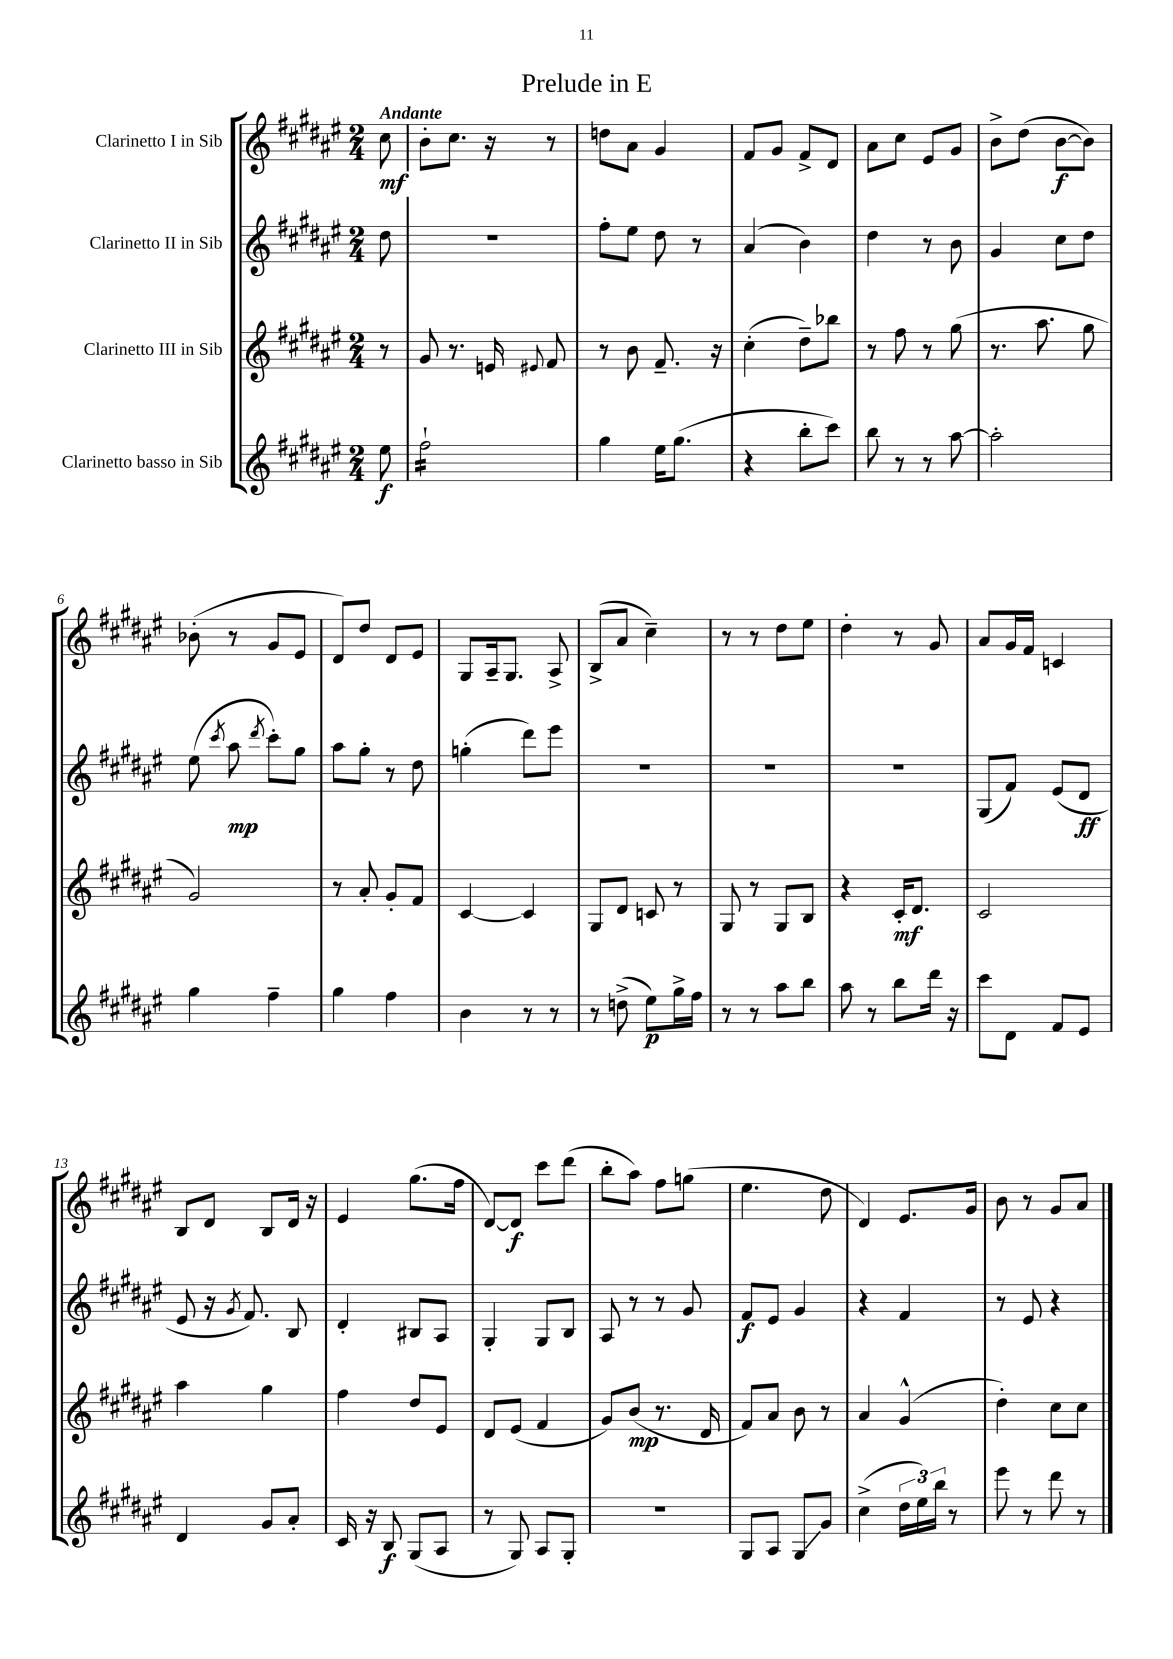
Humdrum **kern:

**kern	**kern	**kern	**kern
*staff4	*staff3	*staff2	*staff1
*clefG2	*clefG2	*clefG2	*clefG2
*k[f#c#g#d#a#e#]	*k[f#c#g#d#a#e#]	*k[f#c#g#d#a#e#]	*k[f#c#g#d#a#e#]
*M2/4	*M2/4	*M2/4	*M2/4
8ee#\	8r	8dd#\	8cc#\
=	=	=	=
2ff#`\	8g#/	2r	8b'\L
.	8.r	.	8.cc#\J
.	16e/	.	16r
.	8qqe#/	.	.
.	8f#/	.	8r
=	=	=	=
4gg#\	8r	8ff#'\L	8dd\L
.	8b\	8ee#\J	8a#\J
16ee#\LK	8.f#~/	8dd#\	4g#/
(8.gg#\J	.	.	.
.	.	8r	.
.	16r	.	.
=	=	=	=
4r	(4cc#'\	(4a#/	8f#/L
.	.	.	8g#/J
8bb'\L	8dd#~\L)	4b\)	8f#^/L
8ccc#\J)	8bb-\J	.	8d#/J
=	=	=	=
8bb\	8r	4dd#\	8a#\L
8r	8ff#\	.	8cc#\J
8r	8r	8r	8e#/L
[8aa#\	(8gg#\	8b\	8g#/J
=	=	=	=
2aa#'\]	8.r	4g#/	8b^\L
.	.	.	(8dd#\J
.	8.aa#\	.	.
.	.	8cc#\L	[8b\L
.	8gg#\	8dd#\J	8b\]J)
=	=	=	=
4gg#\	2g#/)	(8ee#\	(8b-'\
.	.	8qccc#/	.
.	.	8aa#\	8r
.	.	8qddd#/	.
4ff#~\	.	8ccc#'\L)	8g#/L
.	.	8gg#\J	8e#/J
=	=	=	=
4gg#\	8r	8aa#\L	8d#/L)
.	8a#'/	8gg#'\J	8dd#/J
4ff#\	8g#'/L	8r	8d#/L
.	8f#/J	8dd#\	8e#/J
=	=	=	=
4b\	[4c#/	(4gg'\	8G#/L
.	.	.	16A#~/k
.	.	.	8.G#/J
8r	4c#/]	8ddd#\L)	.
8r	.	8eee#\J	8A#^/
=	=	=	=
8r	8G#/L	2r	(8B^/L
(8dd^\	8d#/J	.	8a#/J
8ee#\L)	8c/	.	4cc#~\)
16gg#^\L	8r	.	.
16ff#\JJ	.	.	.
=	=	=	=
8r	8G#/	2r	8r
8r	8r	.	8r
8aa#\L	8G#/L	.	8dd#\L
8bb\J	8B/J	.	8ee#\J
=	=	=	=
8aa#\	4r	2r	4dd#'\
8r	.	.	.
8bb\L	16c#'/LK	.	8r
.	8.d#/J	.	.
16ddd#\Jk	.	.	8g#/
16r	.	.	.
=	=	=	=
8ccc#\L	2c#/	(8G#/L	8a#/L
8d#\J	.	8f#/J)	16g#/L
.	.	.	16f#/JJ
8f#/L	.	(8e#/L	4c/
8e#/J	.	8d#/J	.
=	=	=	=
4d#/	4aa#\	8e#/	8B/L
.	.	16r	8d#/J
.	.	8qg#/	.
.	.	8.f#/)	.
8g#/L	4gg#\	.	8B/L
8a#'/J	.	8B/	16d#/Jk
.	.	.	16r
=	=	=	=
16c#/	4ff#\	4d#'/	4e#/
16r	.	.	.
8B/	.	.	.
(8G#/L	8dd#/L	8B#/L	(8.gg#\L
8A#/J	8e#/J	8A#/J	.
.	.	.	16ff#\Jk
=	=	=	=
8r	8d#/L	4G#'/	[8d#/L)
8G#/)	(8e#/J	.	8d#/]J
8A#/L	4f#/	8G#/L	8ccc#\L
8G#'/J	.	8B/J	(8ddd#\J
=	=	=	=
2r	8g#/L)	8A#/	8bb'\L
.	(8b/J	8r	8aa#\J)
.	8.r	8r	8ff#\L
.	.	8g#/	(8gg\J
.	16d#/	.	.
=	=	=	=
8G#/L	8f#/L)	8f#/L	4.ee#\
8A#/J	8a#/J	8e#/J	.
8G#/L	8b\	4g#/	.
8g#/J	8r	.	8dd#\
=	=	=	=
(4cc#^\	4a#/	4r	4d#/)
24dd#\LL	(4g#^^/	4f#/	8.e#/L
24ee#\)	.	.	.
24bb\JJ	.	.	.
8r	.	.	.
.	.	.	16g#/Jk
=	=	=	=
8eee#\	4dd#'\)	8r	8b\
8r	.	8e#/	8r
8ddd#\	8cc#\L	4r	8g#/L
8r	8cc#\J	.	8a#/J
==	==	==	==
*-	*-	*-	*-
